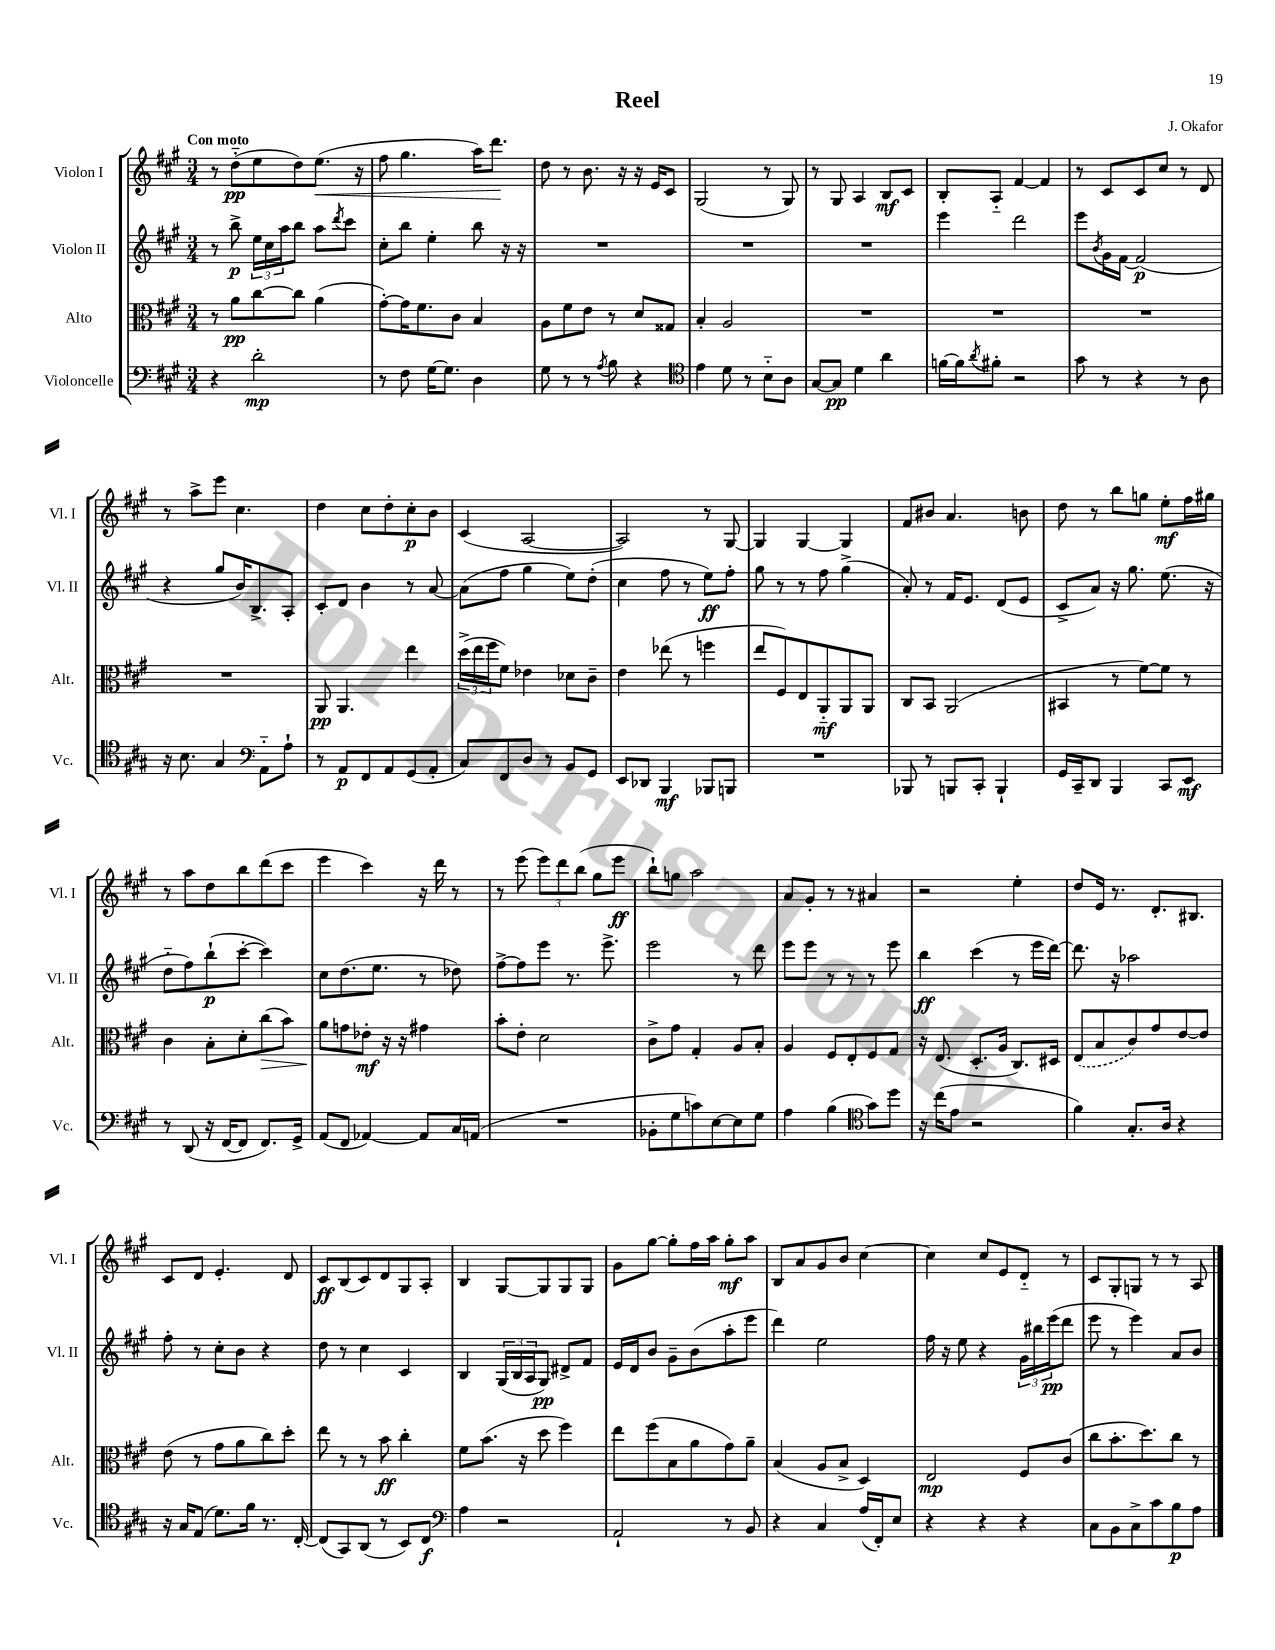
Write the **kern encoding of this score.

**kern	**kern	**kern	**kern
*staff4	*staff3	*staff2	*staff1
*clefF4	*clefC3	*clefG2	*clefG2
*k[f#c#g#]	*k[f#c#g#]	*k[f#c#g#]	*k[f#c#g#]
*M3/4	*M3/4	*M3/4	*M3/4
4r	8r	8r	8r
.	8a	8bb^	(8dd'~
2d'	[8cc#	24ee	8ee
.	.	24cc#	.
.	.	24aa	.
.	8cc#]	8bb	8dd)
.	(4a	8aa	(8.ee
.	.	8qddd	.
.	.	8ccc#	.
.	.	.	16r
=	=	=	=
8r	[8g#')	8cc#'	8ff#
8F#	16g#]	8bb	4.gg#
.	8.f#	.	.
[16G#	.	4ee'	.
8.G#]	.	.	.
.	8c#	.	.
4D	4B	8bb	16aa)
.	.	.	8.ddd
.	.	16r	.
.	.	16r	.
=	=	=	=
8G#	8A	2.r	8dd
8r	8f#	.	8r
8r	8e	.	8.b
8qA	.	.	.
8B	8r	.	.
.	.	.	16r
4r	8d	.	16r
.	.	.	16e
.	8G##	.	8c#
=	=	=	=
*clefC4	*	*	*
4e	4B'	2.r	(2G#
8d	2A	.	.
8r	.	.	.
8B'~	.	.	8r
8A	.	.	8G#)
=	=	=	=
[8G#	2.r	2.r	8r
8G#]	.	.	8G#
4d	.	.	4A
4a	.	.	8B
.	.	.	8c#
=	=	=	=
[16f	2.r	4eee	8B'
16f]	.	.	.
8qa	.	.	.
8f#'	.	.	8A'~
2r	.	2ddd	[4f#
.	.	.	4f#]
=	=	=	=
8g#	2.r	8eee	8r
.	.	8qb	.
8r	.	16g#	8c#
.	.	[16f#	.
4r	.	(2f#]	8c#
.	.	.	8cc#
8r	.	.	8r
8A	.	.	8d
=	=	=	=
16r	2.r	4r	8r
8.B	.	.	.
.	.	.	8aa^
4G#	.	8gg#	8eee
.	.	16b)	4.cc#
.	.	8.B^	.
*clefF4	*	*	*
8AA'~	.	.	.
8A`	.	8A'	.
=	=	=	=
8r	8AA	8c#'	4dd
8AA	4.AA	8d	.
8FF#	.	4b	8cc#
8AA	.	.	8dd'
(8GG#	4ee	8r	8cc#'
8AA'	.	[8a	8b
=	=	=	=
8C#)	(24dd^	(8a]	(4c#
.	24ee	.	.
.	24ff#	.	.
8FF#	8f#)	8ff#	.
8D	4e-	4gg#	[2A
8r	.	.	.
8BB	8d-	8ee)	.
8GG#	8c#~	(8dd'	.
=	=	=	=
8EE	4e	4cc#	2A])
8DD-	.	.	.
4BBB	(8ee-	8ff#	.
.	8r	8r	.
8BBB-	4ff	8ee)	8r
8BBB	.	8ff#'	[8G#
=	=	=	=
2.r	8ee	8gg#	4G#]
.	8F#)	8r	.
.	8E	8r	[4G#
.	8AA'~	8ff#	.
.	8AA	(4gg#^	4G#]
.	8AA	.	.
=	=	=	=
8BBB-	8C#	8a')	8f#
8r	8BB	8r	8b#
8BBB	(2AA	16f#	4.a
.	.	8.e	.
8CC#'	.	.	.
4BBB`	.	(8d	.
.	.	8e	8b
=	=	=	=
16GG#	4BB#	8c#^	8dd
16CC#~	.	.	.
8DD	.	8a)	8r
4BBB	8r	16r	8bb
.	.	8.gg#	.
.	[8f#)	.	8gg
8CC#	8f#]	(8.ee	8ee'
8EE	8r	.	16ff#
.	.	16r	16gg#
=	=	=	=
8r	4c#	8dd'~	8r
(8DD	.	8ff#)	8aa
16r	8B'	(8bb`	8dd
[16FF#	.	.	.
8FF#]	8d'	[8ccc#'	8bb
8.FF#)	(8cc#	4ccc#])	(8ddd
.	8b)	.	8ccc#
16GG#^	.	.	.
=	=	=	=
(8AA	8a	8cc#	4eee
8FF#	8g	(8.dd	.
[4AA-)	8e-'	.	4ccc#)
.	.	8.ee	.
.	16r	.	.
.	16r	.	.
8AA-]	4g#	8r	16r
.	.	.	16ddd
16C#	.	8dd-)	8r
(16AA	.	.	.
=	=	=	=
2.r	8b'	[8ff#^	8r
.	8e'	8ff#]	(8eee
.	2d	8eee	12eee)
.	.	.	12ddd
.	.	8.r	.
.	.	.	(12bb
.	.	.	8gg#
.	.	8.eee^	.
.	.	.	8eee
=	=	=	=
8BB-'	8c#^	2eee	8bb`)
8G#	8g#	.	8gg
8c)	4G#'	.	2aa
[8E	.	.	.
8E]	8A	8r	.
8G#	8B'	8ddd	.
=	=	=	=
4A	4A	8eee	8a
.	.	8eee	8g#'
(4B	8F#	8r	8r
.	8E'	8r	8r
*clefC4	*	*	*
8g#)	8F#	8r	4a#
8dd	8G#	8eee	.
=	=	=	=
16r	16r	4bb	2r
(16cc#	(8.E	.	.
8e	.	.	.
2r	8.D'	(4ccc#	.
.	16A	.	.
.	8.C#)	8r	4ee'
.	.	16eee	.
.	16D#	[16ddd)	.
=	=	=	=
4f#)	(8E	8.ddd]	8dd
.	8B	.	16e
.	.	16r	8.r
8.G#'	8c#)	2aa-	.
.	8g#	.	8.d'
16A	.	.	.
4r	[8e	.	.
.	.	.	8.B#
.	8e]	.	.
=	=	=	=
16r	(8e	8ff#'	8c#
16G#	.	.	.
(8E	8r	8r	8d
8.d)	8g#	8cc#'	4.e'
.	8a	8b	.
16f#	.	.	.
8.r	8cc#)	4r	.
.	8dd'	.	8d
[16C#'	.	.	.
=	=	=	=
(8C#]	8ee	8dd	8c#
8GG#)	8r	8r	(8B
(8AA	8r	4cc#	8c#)
8r	8b	.	8d
8BB)	4cc#'	4c#	8G#
8C#	.	.	8A'
=	=	=	=
*clefF4	*	*	*
4A	8f#	4B	4B
.	(8.b	.	.
2r	.	(24G#	[8G#
.	.	24B	.
.	16r	.	.
.	.	24A	.
.	8dd	8G#)	8G#]
.	4ff#)	8d#^	8G#
.	.	8f#	8G#
=	=	=	=
2AA`	8ee	16e	8g#
.	.	16d	.
.	(8ff#	8b	[8gg#
.	8B	8g#~	8gg#']
.	8a	(8b	16ff#
.	.	.	16aa
8r	8g#)	8aa'	8gg#'
8BB	8a~	8eee	8aa
=	=	=	=
4r	(4B	4ddd)	8B
.	.	.	8a
4C#	8A	2ee	8g#
.	8B^	.	8b
(16A	4D)	.	[4cc#
16FF#')	.	.	.
8E	.	.	.
=	=	=	=
4r	2E	16ff#	4cc#]
.	.	16r	.
.	.	8ee	.
4r	.	4r	8cc#
.	.	.	8e
4r	8F#	24g#	8d'~
.	.	24bb#	.
.	.	(24eee	.
.	(8c#	8ddd	8r
=	=	=	=
8C#	8cc#	8eee	8c#
8BB	8.b'	8r	8G#'
8C#^	.	4eee)	8G
.	8.dd)	.	.
8c#	.	.	8r
8B	8cc#	8a	8r
8A	8r	8b	8A
==	==	==	==
*-	*-	*-	*-
